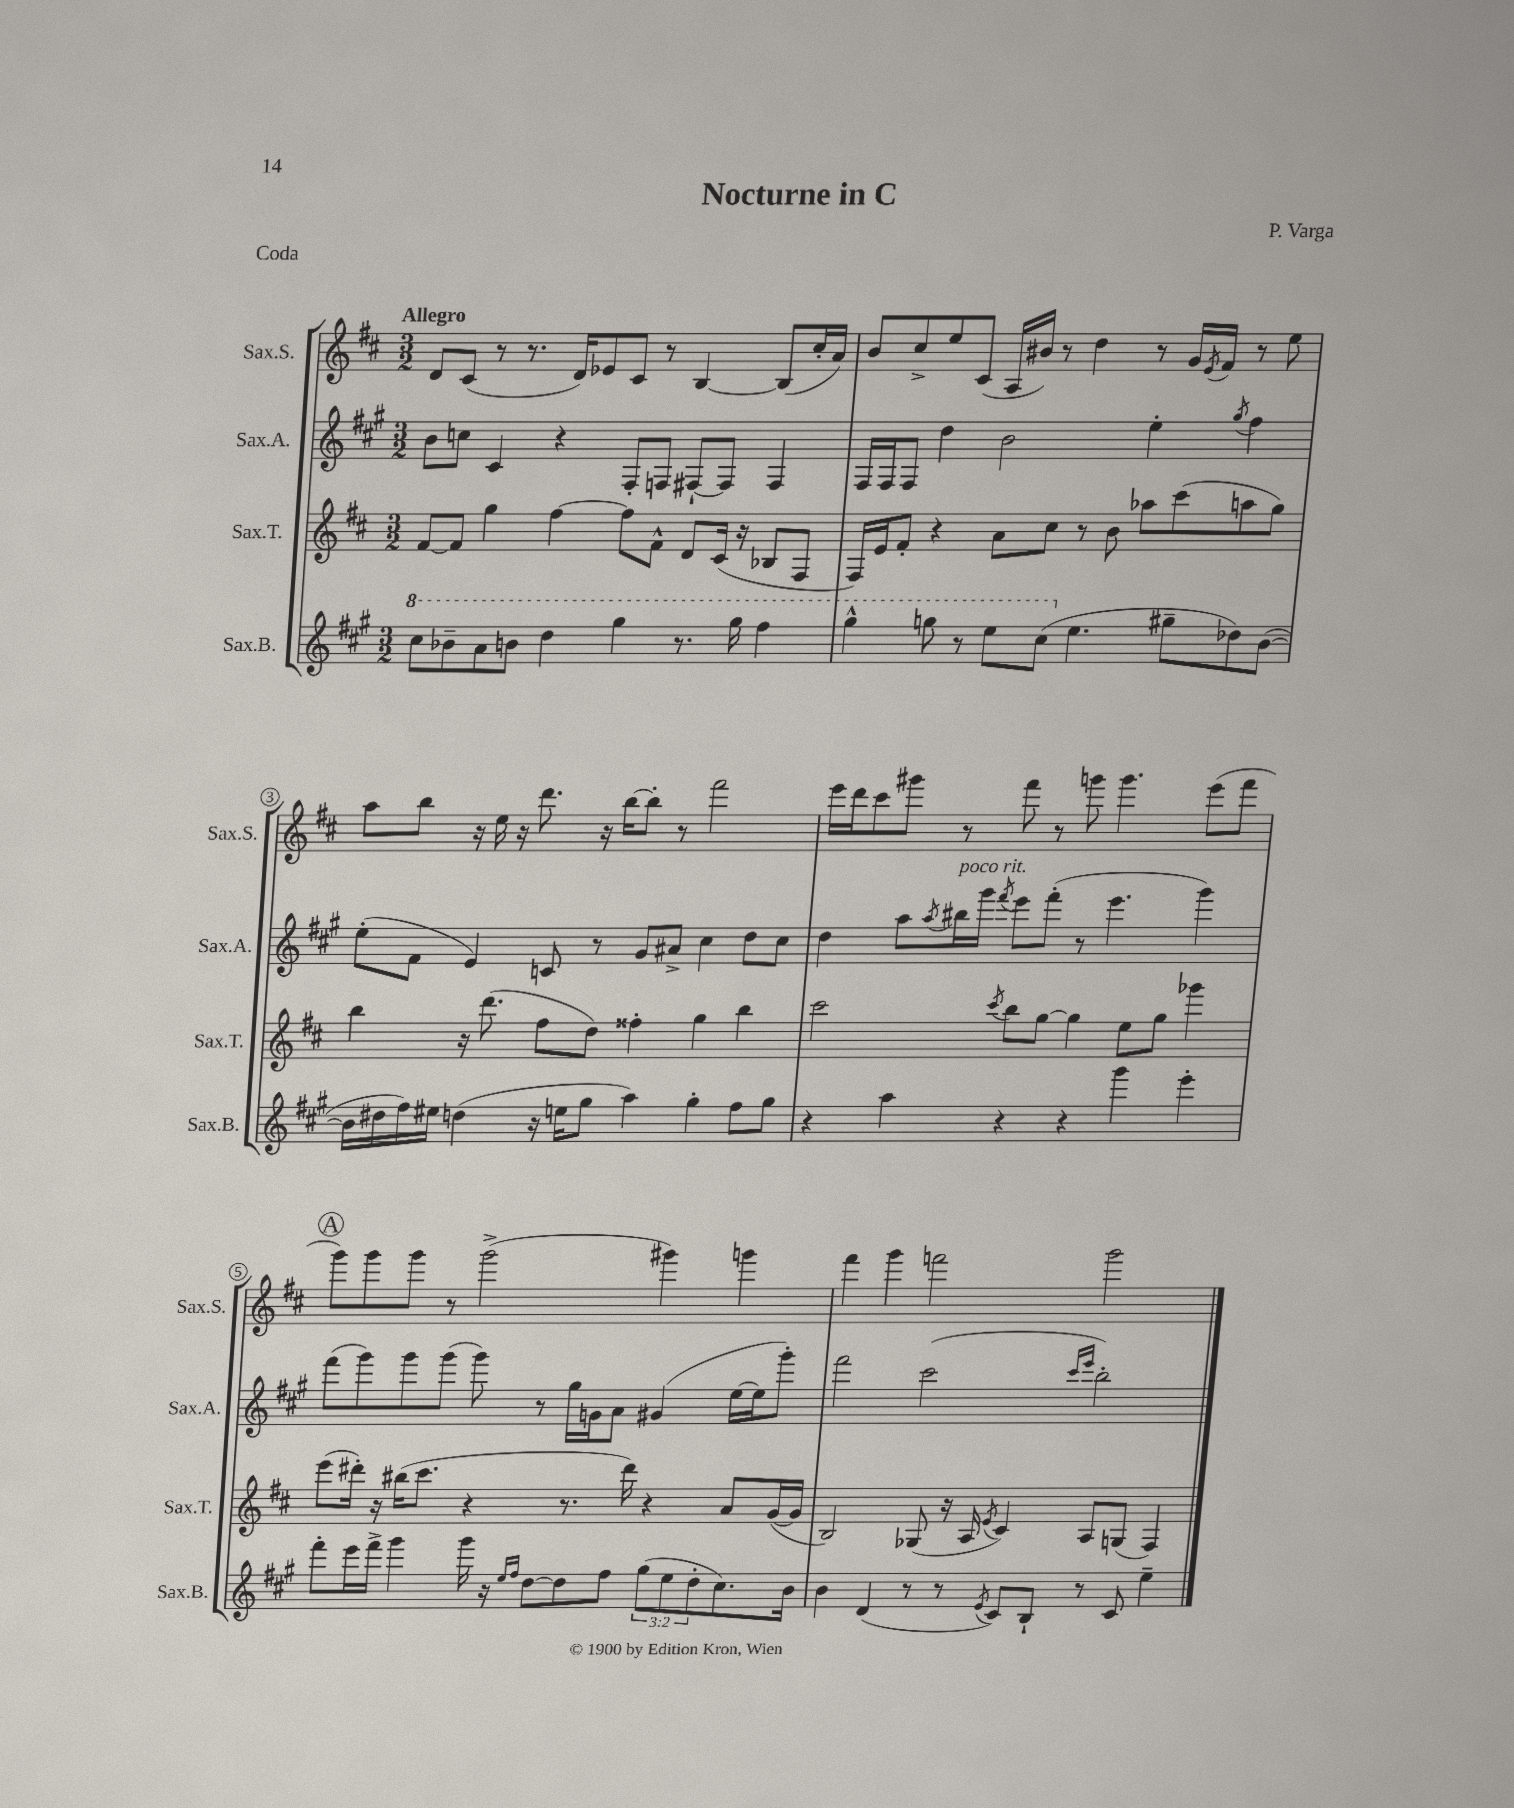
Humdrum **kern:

**kern	**kern	**kern	**kern
*staff4	*staff3	*staff2	*staff1
*clefG2	*clefG2	*clefG2	*clefG2
*k[f#c#g#]	*k[f#c#]	*k[f#c#g#]	*k[f#c#]
*M3/2	*M3/2	*M3/2	*M3/2
8ccc#	[8f#	8b	8d
8bb-~	8f#]	8cc	(8c#
8aa	4gg	4c#	8r
8bb	.	.	8.r
4ddd	[4ff#	4r	.
.	.	.	16d)
.	.	.	8e-
4ggg#	8ff#]	8F#'	8c#
.	8f#^^	8F	8r
8.r	8d	[8F#`	[4B
.	(16c#	8F#]	.
16ggg#	16r	.	.
4fff#	8B-	4F#	(8B]
.	8F#	.	16cc#'
.	.	.	16a)
=	=	=	=
4ggg#^^	16F#)	16F#	8b
.	16e	16F#	.
.	8f#'	8F#	8cc#^
8ggg	4r	4dd	8ee
8r	.	.	(8c#
8eee	8a	2b	16A
.	.	.	16b#)
(8ccc#	8cc#	.	8r
4.ee	8r	.	4dd
.	8b	.	.
.	8aa-	4ee'	8r
8gg#~	(8ccc#	.	16g
.	.	.	8qe
.	.	.	16f#
.	.	8qgg#	.
8dd-)	8aa	4ff#	8r
([8b	8gg)	.	8ee
=	=	=	=
16b]	4bb	(8ee'	8aa
16dd#	.	.	.
16ff#)	.	8f#	8bb
16ee#	.	.	.
(4dd	16r	4e)	16r
.	(8.ddd	.	16ee
.	.	.	16r
.	.	.	8.ddd
16r	8ff#	8c	.
16ee	.	.	.
8gg#	8dd)	8r	16r
.	.	.	[16bb
4aa)	4ff##'	8g#	8bb']
.	.	8a#^	8r
4gg#'	4gg	4cc#	2fff#
8ff#	4bb	8dd	.
8gg#	.	8cc#	.
=	=	=	=
4r	2ccc#	4dd	16eee
.	.	.	16ddd
.	.	.	8ccc#
4aa	.	8aa	8ggg#
.	.	8qaa	.
.	.	16bb#	8r
.	.	16ggg#	.
.	8qccc#	8qfff#	.
4r	8bb	8eee	8fff#
.	[8gg	(8fff#'	8r
4r	4gg]	8r	8ggg
.	.	4.eee	4.ggg
4ggg#	8ee	.	.
.	8gg	.	.
4eee'	4ggg-	4ggg#)	(8eee
.	.	.	8fff#
=	=	=	=
8fff#'	(8eee	(8fff#	8ggg)
16eee	16ddd#')	8ggg#)	8ggg
16fff#^	16r	.	.
4ggg#	(16bb#	8ggg#	8ggg
.	8.ccc#	.	.
.	.	(8ggg#	8r
16ggg#	4r	8ggg#)	(2ggg^
16r	.	.	.
16qqee	.	.	.
16qqff#	.	.	.
[8dd	.	8r	.
8dd]	8.r	16gg#	.
.	.	16g	.
8ff#	.	8a	.
.	16ddd#)	.	.
(12gg#	4r	(4g#	4ggg#)
12ee	.	.	.
12dd'	.	.	.
8.cc#)	8a	[16ee	4ggg
.	.	16ee]	.
.	([16g	8ggg#')	.
16b	16g]	.	.
=	=	=	=
4b	2B)	2fff#	4fff#
(4d	.	.	4ggg
8r	(8G-	(2ccc#	2fff
8r	16r	.	.
.	16A	.	.
8qe	8qe	.	.
8c#)	4c#)	.	.
8B`	.	.	.
.	.	16qqccc#	.
.	.	16qqeee	.
8r	8A	2bb')	2ggg
8c#	(8G	.	.
4ee~	4F#)	.	.
==	==	==	==
*-	*-	*-	*-
